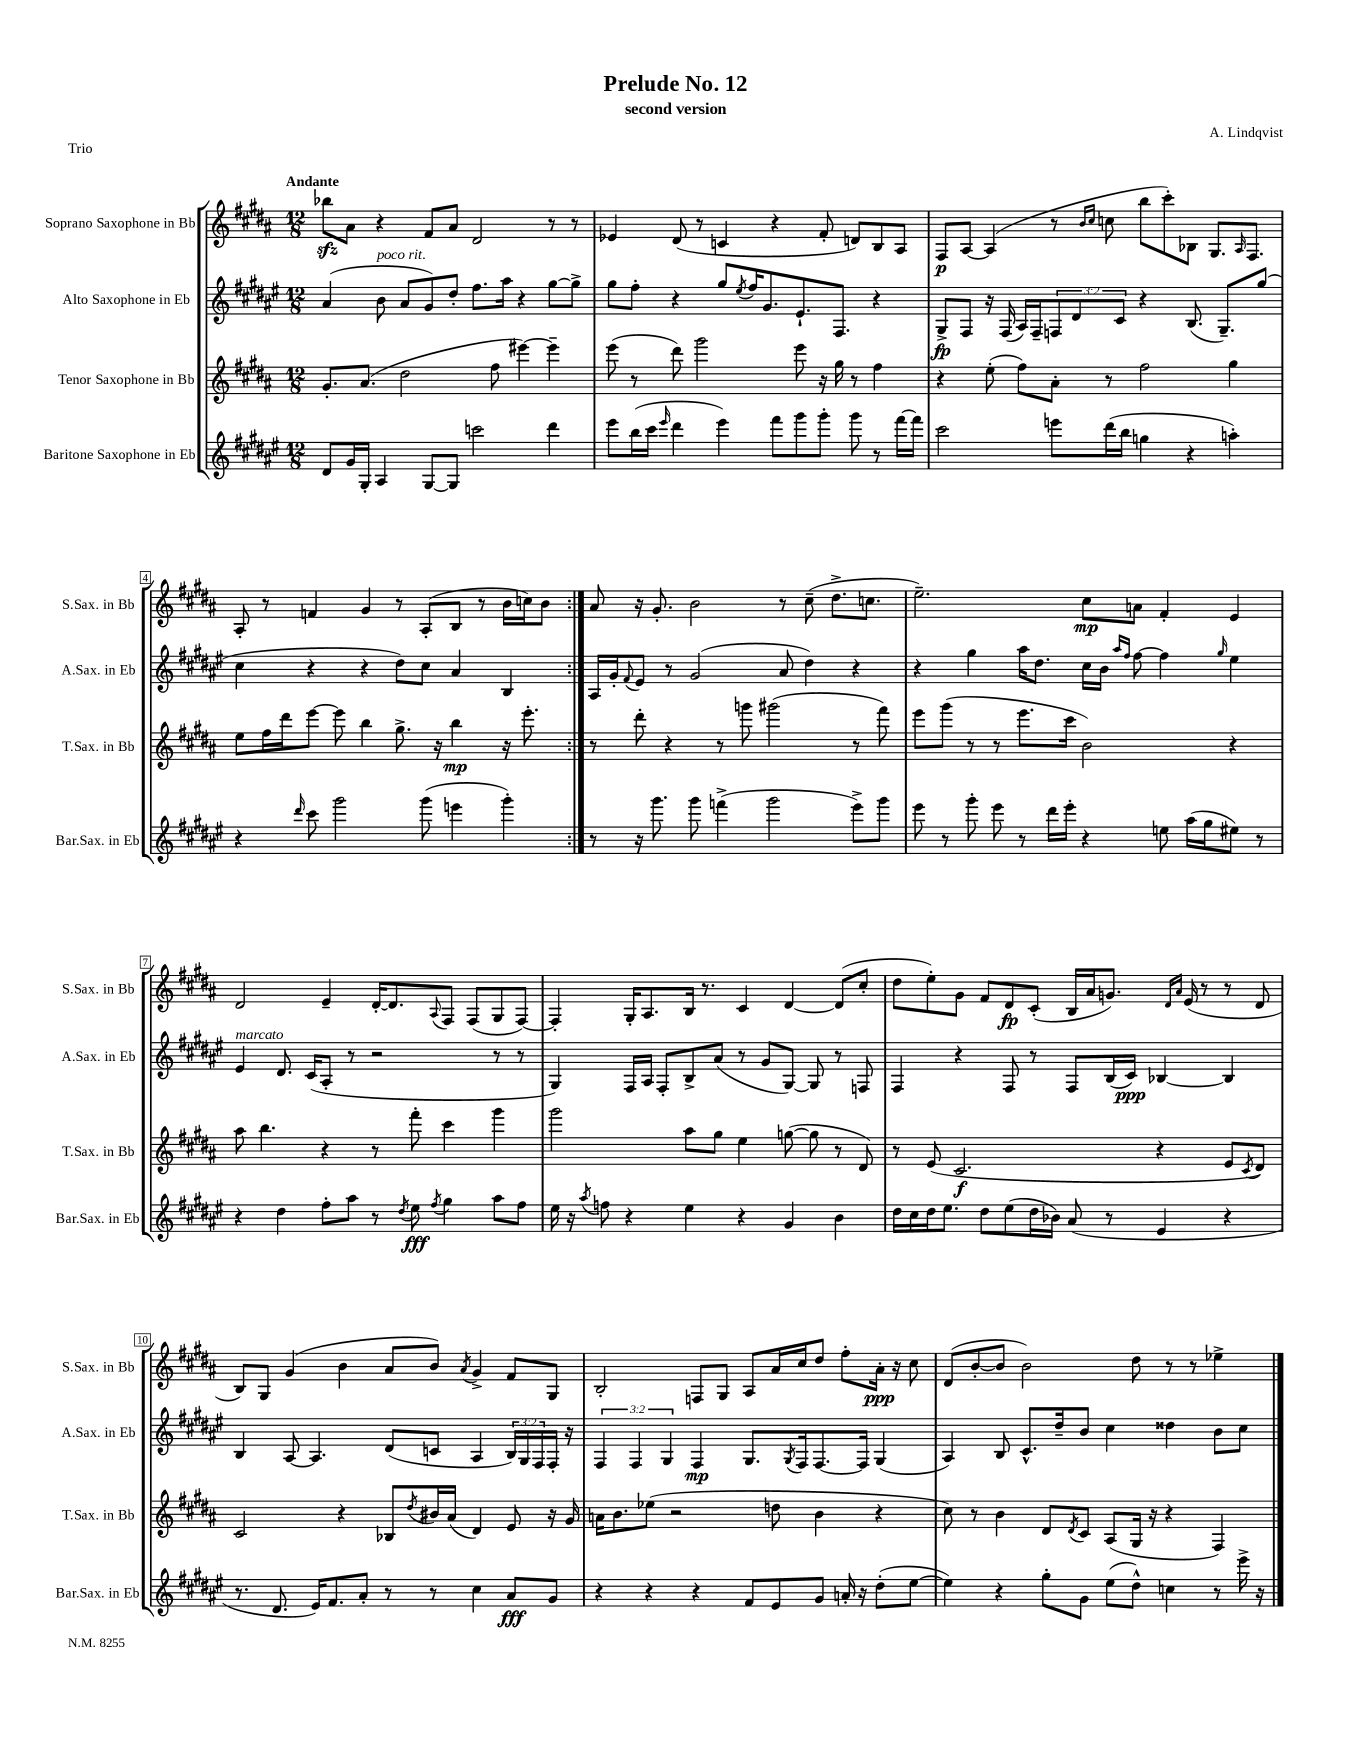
\header { title = "Prelude No. 12" composer = "A. Lindqvist" subtitle = "second version" piece = "Trio" }
<<
\new StaffGroup <<
\new Staff = "s0" \with { instrumentName = "Soprano Saxophone in Bb" shortInstrumentName = "S.Sax. in Bb" } {
    \clef treble \key b \major \numericTimeSignature \time 12/8 \tempo "Andante"
    \repeat volta 2 { bes''8\sfz ais'8 r4 fis'8 ais'8 dis'2 r8 r8 |
    ees'4 dis'8( r8 c'4 r4 fis'8-. d'8) b8 ais8 |
    fis8\p ais8~ ais4( r8 \grace { b'16 cis''16 } c''8 b''8 cis'''8-.) bes8 gis8. \grace { ais16 } fis8. |
    ais8-. r8 f'4 gis'4 r8 ais8-.( b8 r8 b'16 c''16) b'8 | }
    ais'8 r16 gis'8.-. b'2 r8 cis''8--( dis''8.-> c''8. |
    e''2.--) cis''8\mp a'8 fis'4-. e'4 |
    dis'2 e'4-- dis'16~-. dis'8. \appoggiatura { ais8 } fis8 fis8( gis8 fis8~) |
    fis4-. gis16-. ais8. b16 r8. cis'4 dis'4~ dis'8( cis''8-. |
    dis''8 e''8-.) gis'8 fis'8 dis'8\fp cis'8-.( b16 ais'16 g'8.) \grace { dis'16 ais'16 } e'16( r8 r8 dis'8 |
    b8) gis8 gis'4( b'4 ais'8 b'8) \acciaccatura { ais'8 } gis'4-> fis'8 gis8 |
    b2-. f8 gis8 ais8 ais'16 cis''16 dis''8 fis''8-. ais'16-.\ppp r16 cis''8 |
    dis'8( b'8~-. b'8 b'2) dis''8 r8 r8 ees''4-> \bar "|." |
}
\new Staff = "s1" \with { instrumentName = "Alto Saxophone in Eb" shortInstrumentName = "A.Sax. in Eb" } {
    \clef treble \key fis \major \numericTimeSignature \time 12/8 \override Staff.TupletNumber.text = #tuplet-number::calc-fraction-text
    \repeat volta 2 { ais'4( b'8^\markup { \italic "poco rit." } ais'8 gis'8) dis''8-. fis''8. ais''16 r4 gis''8~ gis''8-> |
    gis''8 fis''8-. r4 gis''8 \acciaccatura { eis''8 } fis''16 gis'8. eis'8.-! fis8. r4 |
    gis8->\fp fis8 r16 fis16( ais16) fis16-- \tuplet 3/2 { f8 dis'8 cis'8 } r4 b8.( gis8.--) gis''8( |
    cis''4 r4 r4 dis''8) cis''8 ais'4 b4 | }
    ais16 gis'16-. \appoggiatura { fis'8 } eis'8 r8 gis'2( ais'8 dis''4) r4 |
    r4 gis''4 ais''16 dis''8. cis''16 b'16 \grace { ais''16 fis''16 } fis''8~ fis''4 \grace { gis''16 } eis''4 |
    eis'4^\markup { \italic "marcato" } dis'8. cis'16( ais8-. r8 r2 r8 r8 |
    gis4) fis16 ais16 fis8-. b8-> ais'8( r8 gis'8 gis8~) gis8 r8 f8 |
    fis4 r4 fis8 r8 fis8 b16( cis'16\ppp) bes4~ bes4 |
    b4 ais8~ ais4. dis'8( c'8 ais4 \tuplet 3/2 { b16) gis16 fis16 } fis16-. r16 |
    \tuplet 3/2 { fis4 fis4 gis4 } fis4\mp gis8. \acciaccatura { gis8 } fis16 fis8.~ fis16 gis4( |
    ais4) b8 cis'8.-^ dis''16-- b'8 cis''4 disis''4 b'8 cis''8 \bar "|." |
}
\new Staff = "s2" \with { instrumentName = "Tenor Saxophone in Bb" shortInstrumentName = "T.Sax. in Bb" } {
    \clef treble \key b \major \numericTimeSignature \time 12/8
    \repeat volta 2 { gis'8.-. ais'8.( dis''2 fis''8 eis'''4~) eis'''4-- |
    e'''8( r8 dis'''8) gis'''2 e'''8 r16 gis''16 r8 fis''4 |
    r4 e''8-.( fis''8) ais'8-. r8 fis''2 gis''4 |
    e''8 fis''16 dis'''16 e'''8~ e'''8 b''4 gis''8.-> r16 b''4\mp r16 e'''8.-. | }
    r8 dis'''8-. r4 r8 g'''8 gis'''2( r8 fis'''8) |
    e'''8 gis'''8( r8 r8 e'''8. cis'''16 b'2) r4 |
    ais''8 b''4. r4 r8 fis'''8-. cis'''4 gis'''4 |
    gis'''2 ais''8 gis''8 e''4 g''8~( g''8 r8 dis'8) |
    r8 e'8( cis'2.\f r4 e'8 \acciaccatura { cis'8 } dis'8) |
    cis'2 r4 bes8 \acciaccatura { dis''8 } bis'16 ais'16( dis'4) e'8 r16 gis'16 |
    a'16 b'8. ees''8( r2 d''8 b'4 r4 |
    cis''8) r8 b'4 dis'8 \acciaccatura { dis'8 } cis'8 ais8( gis16 r16 r4 fis4) \bar "|." |
}
\new Staff = "s3" \with { instrumentName = "Baritone Saxophone in Eb" shortInstrumentName = "Bar.Sax. in Eb" } {
    \clef treble \key fis \major \numericTimeSignature \time 12/8
    \repeat volta 2 { dis'8 gis'16 gis16-. ais4 gis8~ gis8 c'''2 dis'''4 |
    eis'''8 b''16( cis'''16 \grace { eis'''16 } dis'''4 eis'''4) fis'''8 gis'''8 gis'''8-. gis'''8 r8 fis'''16~ fis'''16 |
    cis'''2 e'''8 dis'''16( b''16 g''4 r4 a''4-.) |
    r4 \grace { dis'''16 } cis'''8 gis'''2 gis'''8( e'''4 gis'''4-.) | }
    r8 r16 gis'''8. gis'''8 f'''4->( gis'''2 eis'''8->) gis'''8 |
    eis'''8 r8 gis'''8-. eis'''8 r8 dis'''16 eis'''16-. r4 e''8 ais''16( gis''16 eis''8) r8 |
    r4 dis''4 fis''8-. ais''8 r8 \acciaccatura { dis''8 } eis''8\fff \acciaccatura { fis''8 } gis''4 ais''8 fis''8 |
    eis''16 r16 \acciaccatura { ais''8 } f''8 r4 eis''4 r4 gis'4 b'4 |
    dis''16 cis''16 dis''16 eis''8. dis''8 eis''8( dis''16 bes'16) ais'8( r8 eis'4 r4 |
    r8. dis'8. eis'16) fis'8. ais'8-. r8 r8 cis''4 ais'8\fff gis'8 |
    r4 r4 r4 fis'8 eis'8 gis'8 a'16-. r16 dis''8-.( eis''8~ |
    eis''4) r4 gis''8-. gis'8 eis''8( dis''8-^) c''4 r8 eis'''16-> r16 \bar "|." |
}
>>
>>
\layout { \context { \Score \override BarNumber.stencil = #(make-stencil-boxer 0.1 0.3 ly:text-interface::print) } }
